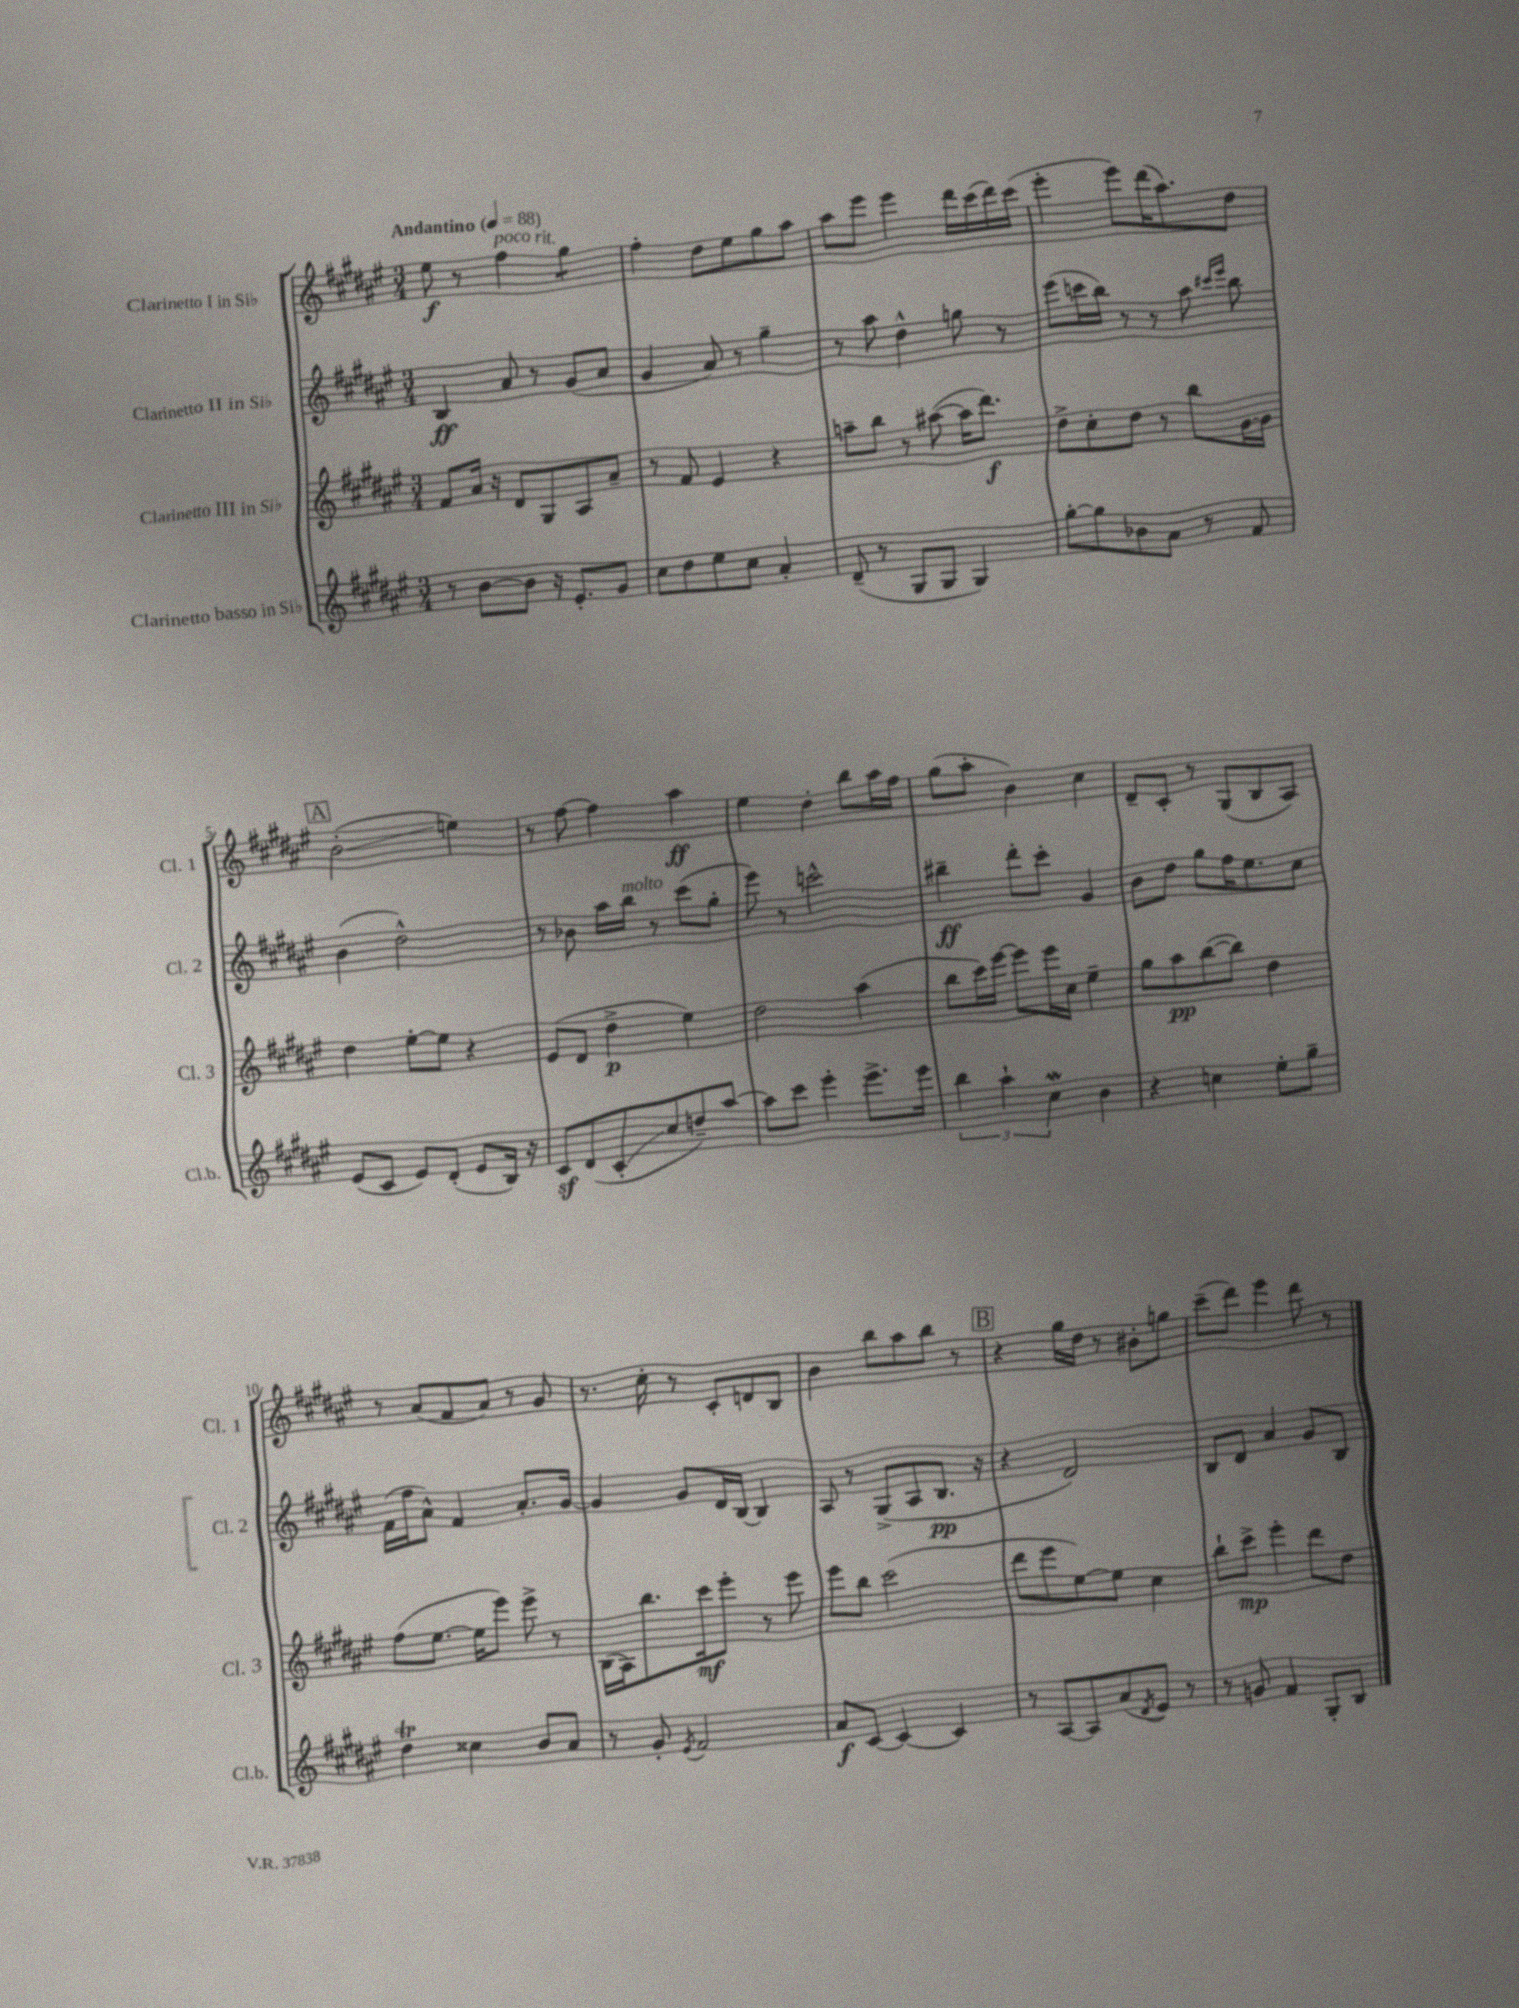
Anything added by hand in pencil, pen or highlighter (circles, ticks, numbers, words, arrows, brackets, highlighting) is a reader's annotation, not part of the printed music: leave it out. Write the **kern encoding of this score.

**kern	**kern	**kern	**kern
*staff4	*staff3	*staff2	*staff1
*clefG2	*clefG2	*clefG2	*clefG2
*k[f#c#g#d#a#e#]	*k[f#c#g#d#a#e#]	*k[f#c#g#d#a#e#]	*k[f#c#g#d#a#e#]
*M3/4	*M3/4	*M3/4	*M3/4
*MM88	*MM88	*MM88	*MM88
8r	8f#	4B	8ee#
[8b	16a#	.	8r
.	16r	.	.
8b]	8d#	8a#	4ff#
16r	8G#	8r	.
8.e#'	.	.	.
.	8A#	(8g#	4gg#
8g#	8a#~	8a#	.
=	=	=	=
8cc#	8r	4g#	4ff#'
8dd#	8f#	.	.
8ee#	4e#	8a#)	8dd#
8cc#	.	8r	8ee#
4a#'	4r	4gg#~	8gg#
.	.	.	8aa#
=	=	=	=
(8d#~	8aa~	8r	8aa#
8r	8bb	8aa#	8eee#
8G#	8r	4dd#^^	4eee#
8G#	([8aa#	.	.
4G#)	16aa#]	8gg	16ddd#
.	8.ddd#)	.	(16ccc#
.	.	8r	16ddd#)
.	.	.	(16ccc#
=	=	=	=
[8gg#'	8dd#^	(8eee#	4eee#'
8gg#]	8cc#'	16ccc	.
.	.	16bb)	.
8b-	8dd#	8r	8eee#)
8a#	8r	8r	(16ddd#
.	.	.	8.aa#)
8r	8bb	8aa#	.
.	.	16qqccc#	.
.	.	16qqeee#	.
8f#	[16g#	8bb	8dd#
.	16g#]	.	.
=	=	=	=
(8e#	4dd#	(4b	(2b'
8c#	.	.	.
8e#)	[8ee#'	2dd#^^)	.
(8d#'	8ee#]	.	.
8e#	4r	.	4ee)
16B)	.	.	.
16r	.	.	.
=	=	=	=
8c#	(8e#	8r	8r
(8d#	8d#	8b-	[8ff#
8c#'	4dd#^	16aa#	4ff#]
.	.	16bb	.
8cc#	.	8r	.
8dd~)	4ee#)	(8ccc#	4aa#
[8aa#	.	8gg#'	.
=	=	=	=
8aa#]	2dd#	8eee#)	4ee#
8ccc#	.	8r	.
4eee#'	.	2ccc^^	4dd#'
8.eee#^	(4aa#	.	8bb
.	.	.	16aa#
16eee#	.	.	16ff#
=	=	=	=
6bb	8bb	4bb#~	(8gg#
.	16ccc#)	.	8aa#'
6aa#`	.	.	.
.	[16eee#	.	.
.	8eee#]	8ddd#'	4b)
6cc#	.	.	.
.	16eee#	8ccc#'	.
.	16cc#	.	.
4b	4ee#~	4g#	4cc#
=	=	=	=
4r	8gg#	8b	8d#~
.	8aa#	8dd#	8c#'
4cc	([8bb	8gg#	8r
.	8bb])	16ff#	(8G#
.	.	8.ee#	.
8ee#'	4dd#	.	8B
8gg#~	.	8cc#	8A#)
=	=	=	=
4dd#	(8ff#	(16f#	8r
.	.	16ff#	.
.	[8.ee#	8a#^^)	(8a#
4cc##	.	4f#	8f#
.	16ee#]	.	.
.	8eee#)	.	8a#)
8b	8eee#^	8.a#'	8r
8a#	8r	.	8g#
.	.	[16g#	.
=	=	=	=
8r	(16B	4g#]	8.r
.	16A#)	.	.
8g#'	8.bb	.	.
.	.	.	16cc#'
8qe#	.	.	.
2f#	.	8g#	8r
.	16ccc#	.	.
.	8eee#'	16d#	8c#'
.	.	[16B	.
.	8r	4B]	8d
.	8eee#	.	8B
=	=	=	=
8a#	8eee#	8A#	4b
[8c#	8bb	8r	.
4c#_	(2ccc#	(8G#^	8bb
.	.	8A#	8aa#
4c#]	.	8.B	8bb
.	.	.	8r
.	.	16r	.
=	=	=	=
8r	8ddd#	4r	4r
[8A#	8eee#	.	.
8A#]	[8ee#)	2d#)	16gg#
.	.	.	16dd#
(8a#	8ee#]	.	8r
8qd#	.	.	.
8e#)	4cc#	.	8b#'
8r	.	.	8gg
=	=	=	=
8r	8bb`	8B	(8ccc#~
8g	8ccc#^	8d#	8ddd#)
4f#	4eee#'	4a#	4eee#
8G#'	8ddd#	8g#	8ddd#
8B	8dd#	8B	8r
==	==	==	==
*-	*-	*-	*-
